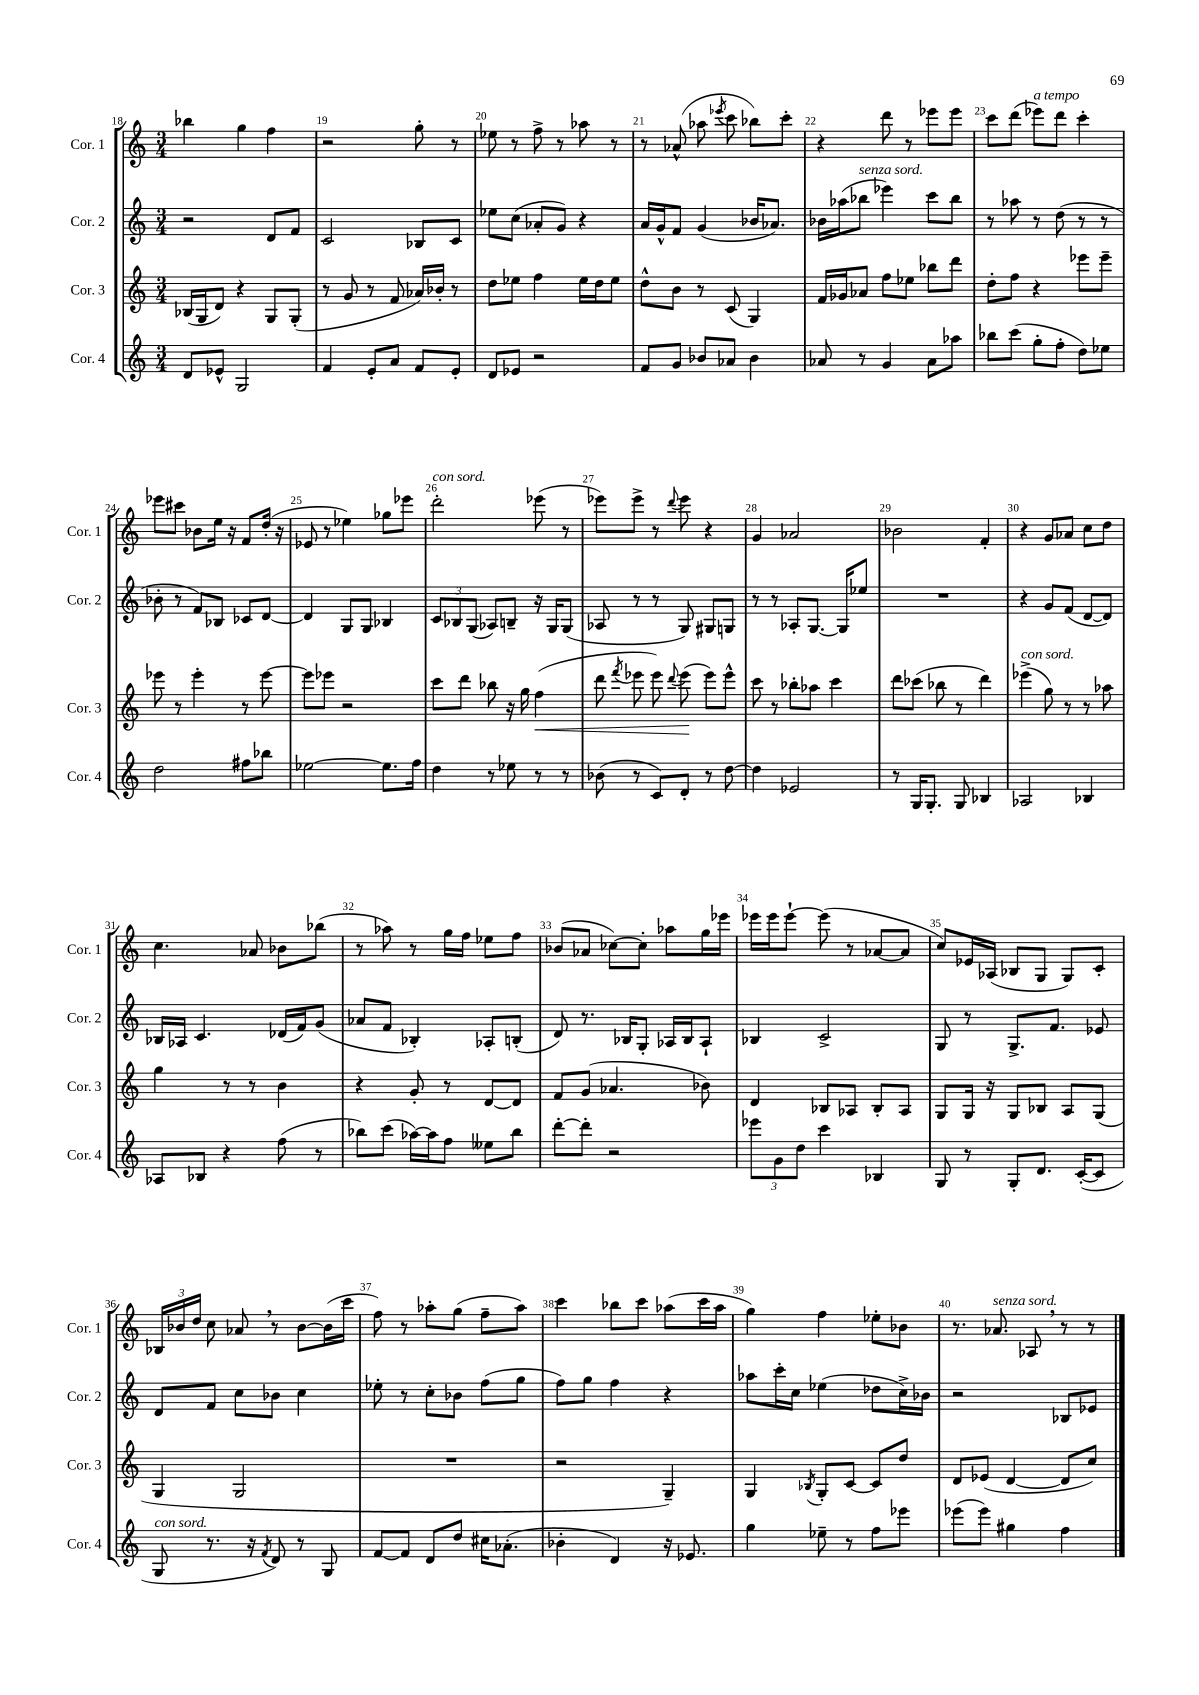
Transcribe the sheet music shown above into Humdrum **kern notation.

**kern	**kern	**dynam	**kern	**kern
*part4	*part3	*part3	*part2	*part1
*staff4	*staff3	*staff3	*staff2	*staff1
*I"Cor. 4	*I"Cor. 3	*	*I"Cor. 2	*I"Cor. 1
*I'Cor. 4	*I'Cor. 3	*	*I'Cor. 2	*I'Cor. 1
*clefG2	*clefG2	*	*clefG2	*clefG2
*k[]	*k[]	*	*k[]	*k[]
*M3/4	*M3/4	*	*M3/4	*M3/4
=18	=18	=18	=18	=18
8d/L	(16B-X/LL	.	2r	4bb-X\
.	16G/J	.	.	.
8e-X^^/J	8d/J)	.	.	.
2G/	4r	.	.	4gg\
.	8G/L	.	8d/L	4ff\
.	(8G'/J	.	8f/J	.
=19	=19	=19	=19	=19
4f/	8r	.	2c/	2r
.	8g/	.	.	.
8e'/L	8r	.	.	.
8a/J	8f/	.	.	.
8f/L	16a-X/LL)	.	8B-X/L	8gg'\
.	16b-X'/JJ	.	.	.
8e'/J	8r	.	8c/J	8r
=20	=20	=20	=20	=20
8d/L	8dd\L	.	8ee-X\L	8ee-X\
8e-X/J	8ee-X\J	.	(8cc\J	8r
2r	4ff\	.	8a-X'/L	8ff^\
.	.	.	8g/J)	8r
.	16ee-\LL	.	4r	8aa-X\
.	16dd\J	.	.	.
.	8ee-\J	.	.	8r
=21	=21	=21	=21	=21
8f/L	8dd^^\L	.	16a/LL	8r
.	.	.	16g^^/J	.
8g/J	8b\J	.	8f/J	(8a-X^^/
8b-X/L	8r	.	(4g/	8aa-X\
.	.	.	.	8qeee-X/
8a-X/J	(8c/	.	.	8ccc\
4b-\	4G/)	.	16b-X/KL	8bb-X\L)
.	.	.	8.a-X/J)	.
.	.	.	.	8ccc'\J
=22	=22	=22	=22	=22
8a-X/	16f/LL	.	16b-X\LL	4r
.	16g-X/J	.	(16aa-X\J	.
!	!	!	!LO:TX:a:i:t=senza sord.	!
8r	8a-X/J	.	8bb-X\J	.
4g/	8ff\L	.	4eee-X\)	8ddd\
.	8ee-X\J	.	.	8r
8a-\L	8bb-X\L	.	8ccc\L	8eee-X\L
8aa-X\J	8ddd\J	.	8bb-\J	8eee-\J
=23	=23	=23	=23	=23
8bb-X\L	8dd'\L	.	8r	8ccc\L
(8ccc\J	8ff\J	.	8aa-X\	(8ddd\J
!	!	!	!	!LO:TX:a:i:t=a tempo
8gg'\L	4r	.	8r	8eee-X\L)
8ff'\J	.	.	(8dd\	8ddd\J
8dd\L)	8eee-X\L	.	8r	4ccc'\
8ee-X\J	8eee-~\J	.	8r	.
!!LO:LB:g=z
=24	=24	=24	=24	=24
2dd\	8eee-X\	.	8b-X'\	8eee-X\L
.	8r	.	8r	8ccc#X\J
.	4eee-'\	.	8f/L)	8b-X\L
.	.	.	8B-X/J	16ee\Jk
.	.	.	.	16r
8ff#X\L	8r	.	8c-X/L	8f/L
8bb-X\J	[8eee-\	.	[8d/J	(16dd'/Jk
.	.	.	.	16r
=25	=25	=25	=25	=25
[2ee-X\	8eee-\L]	.	4d/]	8e-X/
.	8eee-X\J	.	.	8r
.	2r	.	8G/L	4ee-X\)
.	.	.	8G/J	.
8.ee-\L]	.	.	4B-X/	8gg-X\L
.	.	.	.	8eee-X\J
16ff\Jk	.	.	.	.
=26	=26	=26	=26	=26
!	!	!	!	!LO:TX:a:i:t=con sord.
4dd\	8ccc\L	.	12c/L	2ddd'\
.	.	.	12B-X/	.
.	8ddd\J	.	.	.
.	.	.	(12G/J	.
8r	8bb-X\	.	8A-X/L)	.
8ee-X\	16r	.	8Bn~/J	.
.	16gg\	.	.	.
!	!	!LO:HP:b	!	!
8r	(4ff\	<	16r	(8eee-X\
.	.	.	16G/KL	.
8r	.	.	(8G/J	8r
=27	=27	=27	=27	=27
(8b-X\	8ddd\	.	8A-X/	8eee-X\L)
.	8qfff/	.	.	.
8r	8eee-X\	.	8r	8eee-^\J
8c/L)	8eee-\)	.	8r	8r
.	8qqddd/	.	.	8qqddd/
8d'/J	(8eee-\	.	8G/)	8eee-\
8r	8eee-\L)	[	8G#X/L	4r
[8dd\	8eee-^^\J	.	8Gn/J	.
=28	=28	=28	=28	=28
4dd\]	8ccc\	.	8r	4g/
.	8r	.	8r	.
2e-X/	8bb-X'\L	.	8A-X'/L	2a-X/
.	8aa-X\J	.	[8.G/J	.
.	4ccc\	.	.	.
.	.	.	16G/KL]	.
.	.	.	8ee-X/J	.
=29	=29	=29	=29	=29
8r	8ddd\L	.	2.r	2b-X\
16G/KL	(8ccc-X\J	.	.	.
8.G'/J	.	.	.	.
.	8bb-X\	.	.	.
8G/	8r	.	.	.
4B-X/	4ddd\)	.	.	4f'/
=30	=30	=30	=30	=30
!	!LO:TX:a:i:t=con sord.	!	!	!
2A-X/	(4eee-X^\	.	4r	4r
.	8gg\)	.	8g/L	8g/L
.	8r	.	(8f/J	8a-X/J
4B-X/	8r	.	[8d/L	8cc\L
.	8aa-X\	.	8d/J])	8dd\J
!!LO:LB:g=z
=31	=31	=31	=31	=31
8A-X/L	4gg\	.	16B-X/LL	4.cc\
.	.	.	16A-X/JJ	.
8B-X/J	.	.	4.c/	.
4r	8r	.	.	.
.	8r	.	.	8a-X/
(8ff\	4b\	.	(16d-X/LL	8b-X\L
.	.	.	16f/J)	.
8r	.	.	(8g/J	(8bb-X\J
=32	=32	=32	=32	=32
8bb-X\L)	4r	.	8a-X/L	8r
(8ccc\J	.	.	8f/J	8aa-X\)
[16aa-X\LL)	8g'/	.	4B-X'/)	8r
16aa-\J]	.	.	.	.
8ff\J	8r	.	.	16gg\LL
.	.	.	.	16ff\JJ
8ee--X\L	[8d/L	.	8A-X'/L	8ee-X\L
8bb-\J	8d/J]	.	(8Bn'/J	8ff\J
=33	=33	=33	=33	=33
[8ddd'\L	8f/L	.	8d/)	(8b-X/L
8ddd'\J]	(8g/J	.	8.r	8a-X/J
2r	4.a-X/	.	.	[8cc-X\L)
.	.	.	16B-X/KL	.
.	.	.	8G'/J	8cc-'\J]
.	.	.	16A-X/LL	8aa-X\L
.	.	.	16B-/J	.
.	8b-X\)	.	8A-`/J	16gg\L
.	.	.	.	16eee-X\JJ
=34	=34	=34	=34	=34
12eee-X\L	4d/	.	4B-X/	16eee-X\LL
.	.	.	.	16eee-\J
12g\	.	.	.	.
.	.	.	.	[8eee-`\J
12dd\J	.	.	.	.
4ccc\	8B-X/L	.	2c^/	(8eee-\]
.	8A-X/J	.	.	8r
4B-X/	8B-'/L	.	.	[8a-X/L
.	8A-/J	.	.	8a-/J]
=35	=35	=35	=35	=35
8G/	8G/L	.	8G/	8cc/L)
8r	16G/Jk	.	8r	16e-X/L
.	16r	.	.	(16A-X/JJ
8G'/L	8G/L	.	8.G^/L	8B-X/L
8.d/J	8B-X/J	.	.	8G/J
.	.	.	8.f/J	.
.	8A/L	.	.	8G/L)
([16c'/KL	.	.	.	.
8c/J]	(8G/J	.	8e-X/	8c'/J
!!LO:LB:g=z
=36	=36	=36	=36	=36
!LO:TX:a:i:t=con sord.	!	!	!	!
8G/	4G/	.	8d/L	24B-X/LL
.	.	.	.	24b-X/
.	.	.	.	24dd/JJ
8.r	.	.	8f/J	8cc\
.	2G/	.	8cc\L	8a-X,/
16r	.	.	.	.
8qf/	.	.	.	.
8d/)	.	.	8b-X\J	8r
8r	.	.	4cc\	[8b-\L
8G/	.	.	.	(16b-\L]
.	.	.	.	16ccc\JJ
=37	=37	=37	=37	=37
[8f/L	2.r	.	8ee-X'\	8ff\)
8f/J]	.	.	8r	8r
8d/L	.	.	8cc'\L	8aa-X'\L
8dd/J	.	.	8b-X\J	(8gg\J
16cc#X\KL	.	.	(8ff\L	8ff~\L
(8.a-X'\J	.	.	.	.
.	.	.	8gg\J	8aa-\J)
=38	=38	=38	=38	=38
4b-X'\	2r	.	8ff\L)	4ccc\
.	.	.	8gg\J	.
4d/)	.	.	4ff\	8bb-X\L
.	.	.	.	8ccc\J
16r	4G~/)	.	4r	(8aa-X\L
8.e-X/	.	.	.	.
.	.	.	.	16ccc\L
.	.	.	.	16aa-\JJ
=39	=39	=39	=39	=39
4gg\	4G/	.	8aa-X\L	4gg\)
.	.	.	16ccc'\L	.
.	.	.	16cc\JJ	.
.	8qB-X/	.	.	.
8ee-X~\	8G'/L	.	(4ee-X\	4ff\
8r	[8c/J	.	.	.
8ff\L	8c/L]	.	8dd-X\L	8ee-X'\L
8eee-X\J	8dd/J	.	16cc^\L)	8b-X\J
.	.	.	16b-X\JJ	.
=40	=40	=40	=40	=40
(8eee-X\L	8d/L	.	2r	8.r
8eee-\J)	(8e-X/J	.	.	.
!	!	!	!	!LO:TX:a:i:t=senza sord.
.	.	.	.	8.a-X/
4gg#X\	[4d/	.	.	.
.	.	.	.	8A-X,/
4ff\	8d/L]	.	8B-X/L	8r
.	8cc/J)	.	8e-X/J	8r
==	==	==	==	==
*-	*-	*-	*-	*-
